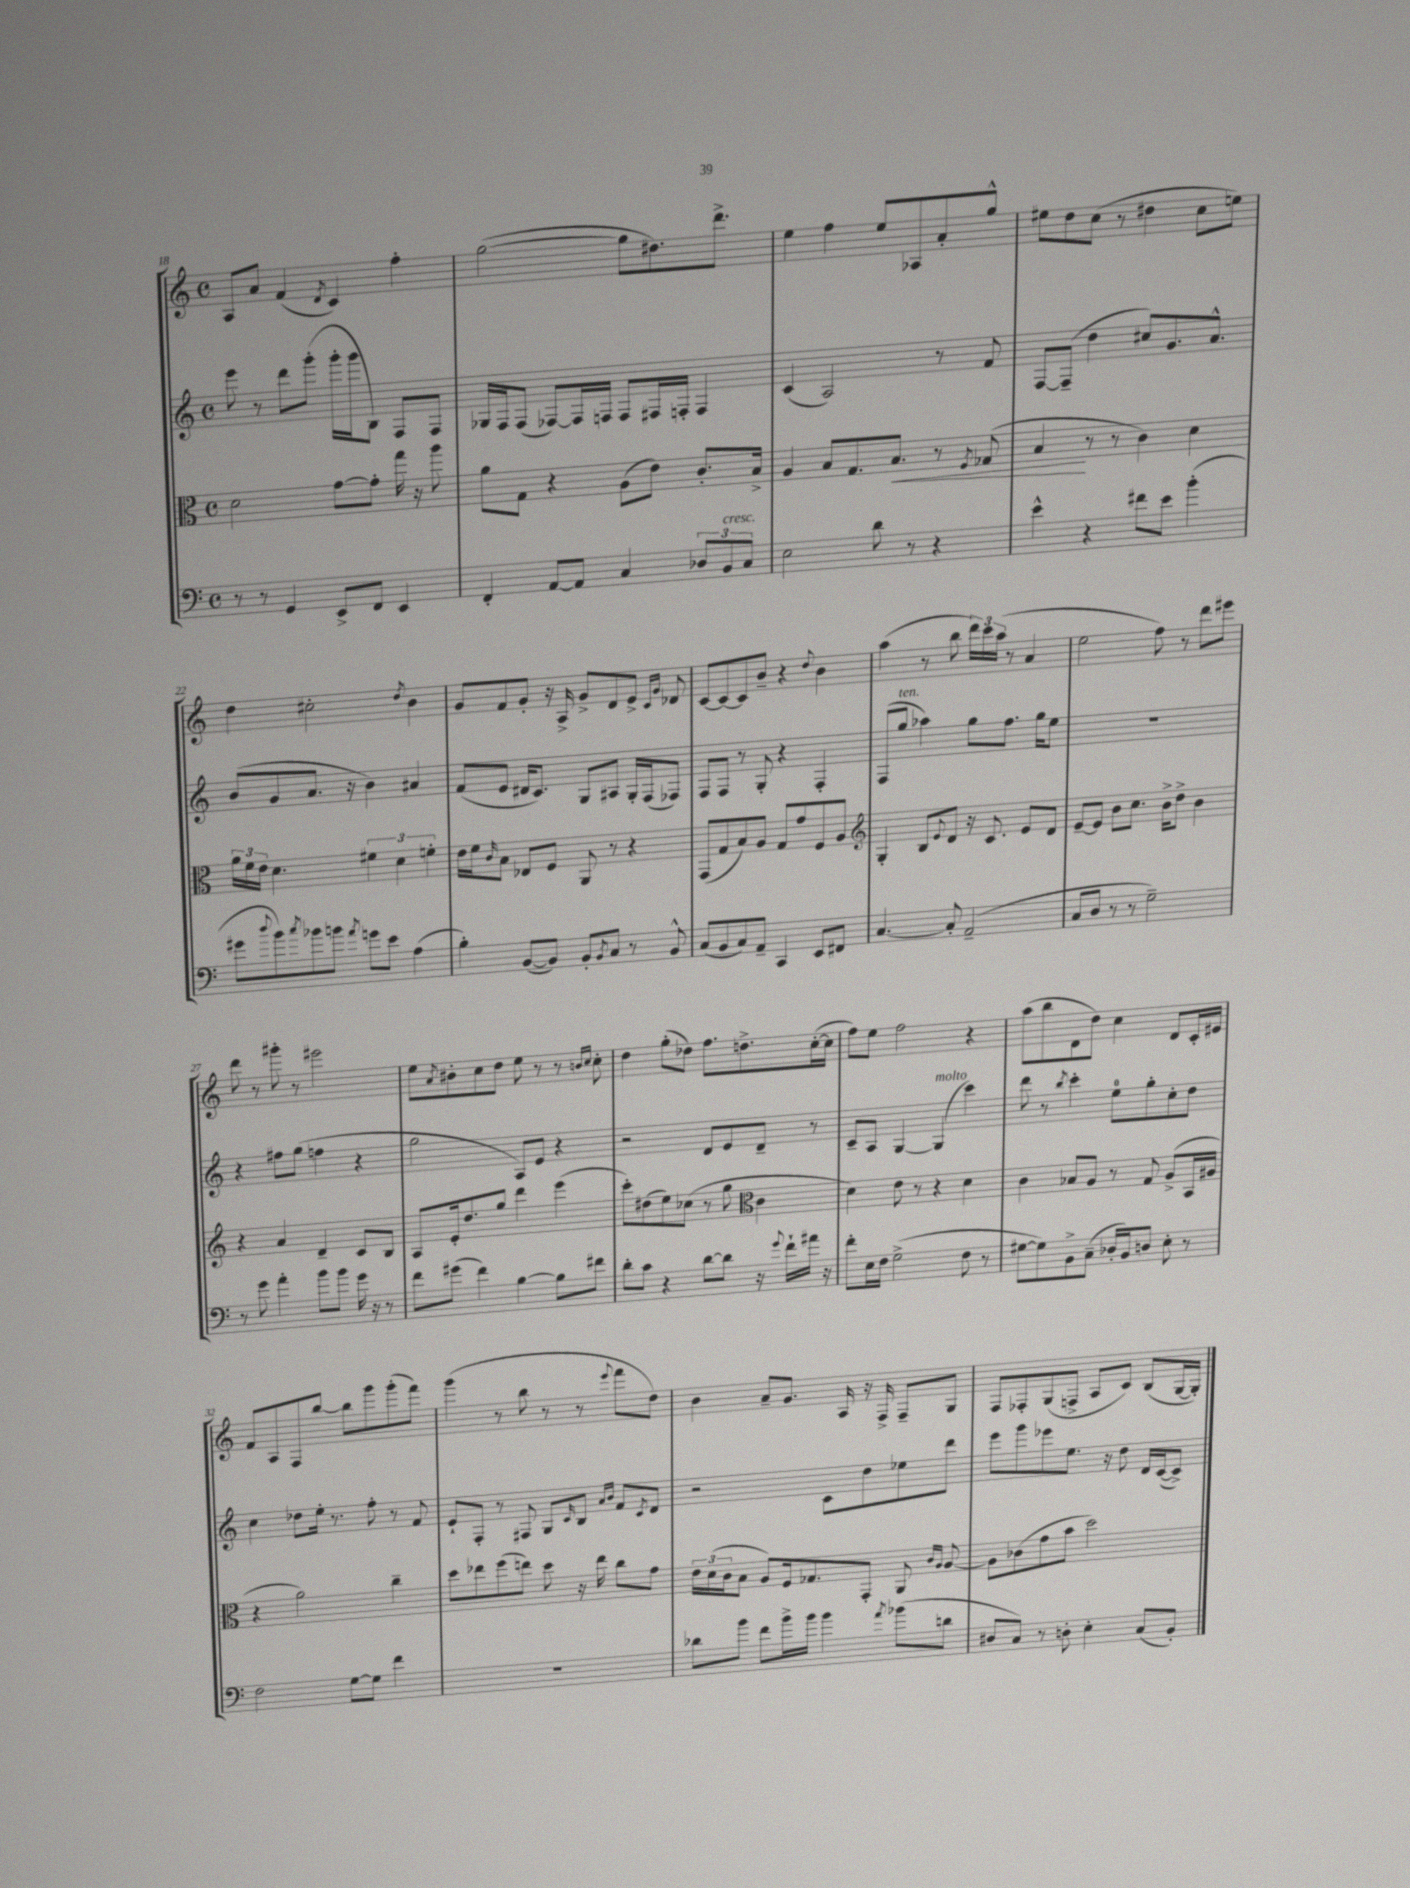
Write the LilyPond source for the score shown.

<<
\new StaffGroup <<
\new Staff = "s0" {
    \clef treble \key c \major \defaultTimeSignature \time 4/4
    a8 a'8 f'4( \acciaccatura { d'8 } c'4) f''4-. |
    g''2~( g''8 dis''8.) d'''8.-> |
    e''4 f''4 e''8 aes8 a'8-. g''8-^ |
    eis''8 d''8 c''8( r8 dis''4 c''8 e''8) |
    d''4 cis''2-. \acciaccatura { d''8 } b'4 |
    g'8 f'8 g'8-. r16 a16-> g'8-> d'8 e'8-> \grace { c'16 g'16 } des'8 |
    c'8~ c'8~ c'8 b'8-- r4 \appoggiatura { d''8 } b'4 |
    a''4( r8 b''8 \tuplet 3/2 { d'''16) c'''16 a''16( } r8 a'4 |
    e''2 f''8) r8 d'''8 eis'''8 |
    d'''8 r8 gis'''8-. r8 eis'''2 |
    e''8 \acciaccatura { a'8 } bis'8-. c''8 d''8 e''8 r8 r8 \grace { b'16 c''16 } c''8-. |
    d''4 g''8-.( des''8) f''8. d''8.-> c''16~-.( c''16 |
    f''8) e''8 f''2 r4 |
    a''8( b''8 d'8 d''8) c''4 d'8 c'16-. eis'16 |
    f'8 a8 f8 b''8~ b''8 g'''8 g'''8-.( f'''8) |
    g'''4( r8 b''8 r8 r8 \appoggiatura { e'''8 } f'''8 d''8) |
    b'4 a'8-- g'8. a16 r16 f16-> f8-- g8 |
    f8 fes8-. g8( f8-> a8 c'8) b8( g16~ g16-.) \bar "|." |
}
\new Staff = "s1" {
    \clef treble \key c \major \defaultTimeSignature \time 4/4
    e'''8 r8 d'''8 g'''8-.( g'''16-. g'''16 b8) f8 f8 |
    ges16 f16 f8( fes8~) fes16 f16 f8 fis16 f16-. f4 |
    c'4( a2) r8 f'8 |
    f8~ f8--( d''4 cis''8) g'8. a'8.-^ |
    b'8( g'8 a'8. r16 b'4) ais'4 |
    f'8( e'8 dis'16 c'8.) g8 ais8 g16-. f16( fes8) |
    f8 f8 r8 g8-. r4 f4-. |
    f8( g''8^\markup { \italic "ten." } aes''4) g''8 f''8. g''16 e''8 |
    R1 |
    r4 fis''8 g''8( f''4 r4 |
    g''2 a8) e'8 r4 |
    r2 d'8 e'8 d'8-- r8 |
    c'8-- a8 g4~ g4^\markup { \italic "molto" }( c'''4) |
    d'''8 r8 \acciaccatura { b''8 } c'''4-. e''8-0 g''8-. c''8-. d''8 |
    c''4 des''8 e''16-. r8. f''8-. r8 f'8 |
    e'8-! f8-. r8 fis8 g8 \grace { c'16 } b8 \grace { a'16 b'16 } f'8 \acciaccatura { c'8 } d'8 |
    r2 c'8 d''8 ees''8 d'''8 |
    e'''8 g'''8 ees'''8 e''8. r16 d''8 d'16 c'16~( c'8->) \bar "|." |
}
\new Staff = "s2" {
    \clef alto \key c \major \defaultTimeSignature \time 4/4
    d'2 g'8~ g'8-. g''16 r16 a''8 |
    a'8 g8 r4 a8( e'8) c'8.-. b16-> |
    a4 b8 g8. b8.\< r8 \acciaccatura { f8 } ges8( |
    b4\! r8 r8 c'4) d'4 |
    \tuplet 3/2 { a'16 f'16 e'16 } d'4. \tuplet 3/2 { fis'4 d'4 f'4-. } |
    e'16 f'16 \grace { c'16 } b8 ees8 f8 a,8 r8 r4 |
    g,8( g8 b8) a8 g8 g'8 f8 a8 |
    \clef treble g4-. b8 \appoggiatura { e'8 } d'8 r16 c'8. e'8 d'8 |
    e'8~-- e'8 b'8 c''8. b'16-> d''8-> b'4 |
    r4 a'4 d'4-- c'8 b8 |
    a8 e'16-. d''8. g''8 d'''4 e'''4( |
    c'''8-.) dis''8( e''8) ces''8( r8 g''8 \clef alto c'4 |
    d'4) e'8 r8 r4 d'4 |
    c'4 bes8 a8 r8 g8 a8->( b,16 ais16 |
    r4 a'2) c''4-- |
    d''8 ees''8 f''8( e''8) d''8 r16 e''16 c''8 g'8 |
    \tuplet 3/2 { e'16 d'16( c'16 } b8 a8) f16 ges8. g,8-. a,8 \grace { c'16 a16 } a8~ |
    a8 ces'8( g'8 b'8 d''2) \bar "|." |
}
\new Staff = "s3" {
    \clef bass \key c \major \defaultTimeSignature \time 4/4
    r8 r8 g,4 e,8-> f,8 e,4 |
    f,4-. a,8~ a,8 c4 \tuplet 3/2 { des8 b,8^\markup { \italic "cresc." } c8 } |
    e2 d'8 r8 r4 |
    e'4-^ r4 fis'8 e'8 b'4-.( |
    gis'8 \appoggiatura { d''8 } b'8) \acciaccatura { c''8 } bes'8 b'8 \acciaccatura { a'8 } g'8 e'8 a4( |
    b4-.) b,8~( b,8) b,8-. \acciaccatura { b,8 } c8 r8 b,8-^ |
    c8( b,8 c8) a,8-- c,4 e,8 fis,8 |
    c4.~ c8-. a,2--( |
    c8 d8 r8 r8 g2--) |
    r8 g'8 a'4-. b'8 b'8 g'16 r16 r8 |
    f'8 gis'8( f'4) b4~ b8 fis'8 |
    d'8-. c'8 r4 d'8~ d'8 r16 \appoggiatura { g'8 } f'16-! ais'16 r16 |
    f'8-. e16 f16 g2->( f8 r8 |
    gis8~ gis8) b,8-> c8--( des16-. b,16) d8 e8-. r8 |
    f2 g8~ g8 f'4 |
    R1 |
    des'8 b'8 f'8 b'16-> b'16 b'4 \acciaccatura { a'8 } bes'8( d'8 |
    dis8 c8) r8 d8-. e4-. c8( b,8-.) \bar "|." |
}
>>
>>
\layout { \context { \Score currentBarNumber = #18 } }
